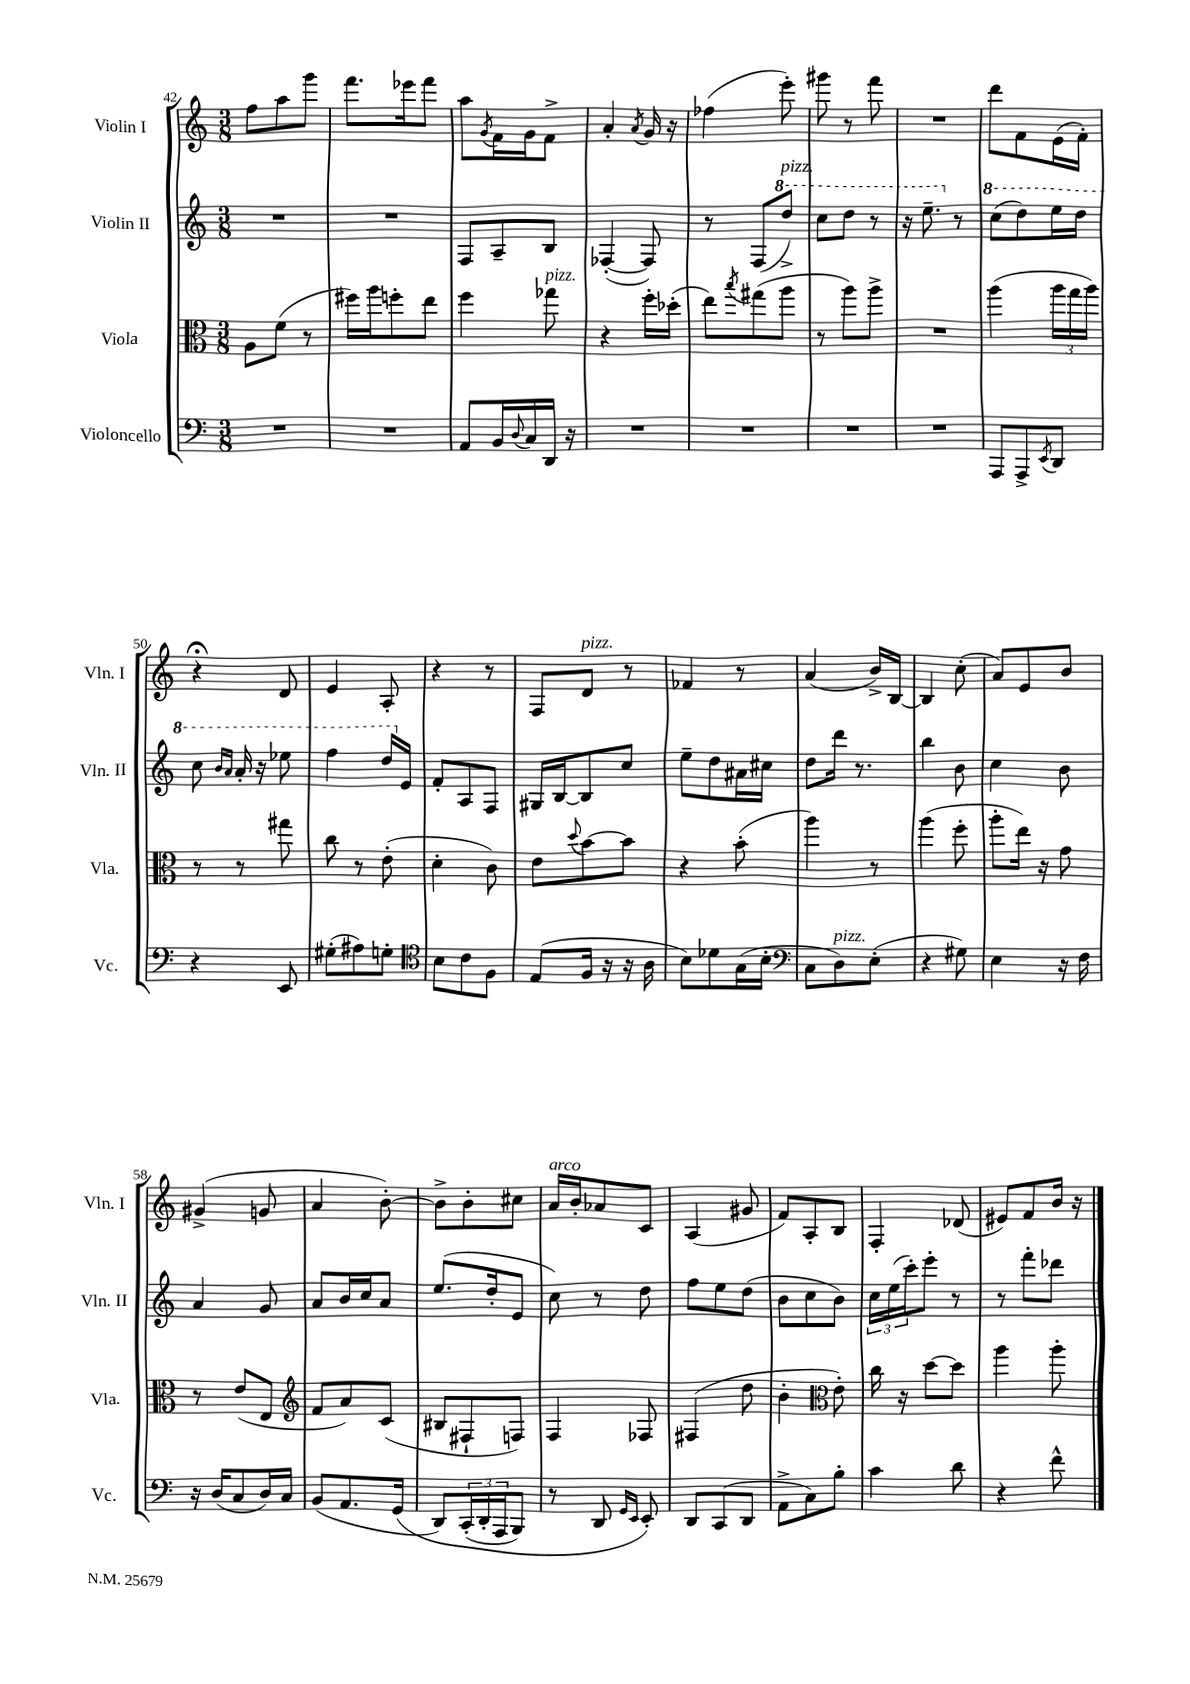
<<
\new StaffGroup <<
\new Staff = "s0" \with { instrumentName = "Violin I" shortInstrumentName = "Vln. I" } {
    \clef treble \key c \major \numericTimeSignature \time 3/8
    f''8 a''8 g'''8 |
    f'''8. ees'''16 f'''8 |
    a''8 \acciaccatura { g'8 } f'16 g'16 f'8-> |
    a'4-. \acciaccatura { a'8 } g'16 r16 |
    fes''4( e'''8-.) |
    gis'''8 r8 f'''8 |
    R4. |
    d'''8 f'8 e'16( f'16-.) |
    r4\fermata d'8 |
    e'4 a8-. |
    r4 r8 |
    f8 d'8^\markup { \italic "pizz." } r8 |
    fes'4 r8 |
    a'4( b'16->) b16~ |
    b4 c''8-.( |
    a'8) e'8 b'8 |
    gis'4->( g'8 |
    a'4 b'8~-.) |
    b'8-> b'8-. cis''8 |
    a'16^\markup { \italic "arco" } b'16-. aes'8 c'8 |
    a4( gis'8 |
    f'8) a8-. b8 |
    f4-. des'8( |
    eis'8) f'8 b'16 r16 \bar "|." |
}
\new Staff = "s1" \with { instrumentName = "Violin II" shortInstrumentName = "Vln. II" } {
    \clef treble \key c \major \numericTimeSignature \time 3/8
    R4. |
    R4. |
    f8 a8-- b8 |
    fes4~-.( fes8) |
    r8 f8( \ottava #1 d'''8->^\markup { \italic "pizz." }) |
    c'''8 d'''8 r8 |
    r16 e'''8.-- \ottava #0 r8 |
    \ottava #1 c'''8( d'''8) e'''16 d'''16 |
    c'''8 \grace { b''16 a''16 } a''16-. r16 ees'''8 |
    f'''4 d'''16 \ottava #0 e'16 |
    f'8-. a8 f8 |
    gis16 b16~ b8 c''8 |
    e''8-- d''8 ais'16 cis''16 |
    d''8 d'''16 r8. |
    b''4 b'8 |
    c''4 b'8 |
    a'4 g'8 |
    a'8 b'16 c''16 a'8 |
    e''8.( d''16-. e'8 |
    c''8) r8 d''8 |
    f''8 e''8 d''8( |
    b'8 c''8 b'8) |
    \tuplet 3/2 { c''16 e''16( c'''16-.) } e'''8-. r8 |
    r8 f'''8-. des'''8 \bar "|." |
}
\new Staff = "s2" \with { instrumentName = "Viola" shortInstrumentName = "Vla." } {
    \clef alto \key c \major \numericTimeSignature \time 3/8
    a8 f'8( r8 |
    fis''16) a''16 f''8-. e''8 |
    f''4 ges''8^\markup { \italic "pizz." } |
    r4 f''16-. des''16-.( |
    e''8) \acciaccatura { b''8 } gis''8( a''8 |
    r8 a''8) a''8-> |
    R4. |
    a''4( \tuplet 3/2 { a''16 g''16 a''16) } |
    r8 r8 gis''8 |
    c''8 r8 e'8-.( |
    d'4-. c'8) |
    e'8 \appoggiatura { d''8 } b'8~ b'8 |
    r4 b'8-.( |
    a''4) r8 |
    a''4( f''8-. |
    a''8-. e''16) r16 g'8 |
    r8 e'8( e8 |
    \clef treble f'8 a'8) c'8( |
    bis8 fis8-! f8) |
    f4 fes8 |
    fis4( d''8 |
    b'4-. \clef alto e'8-.) |
    c''16 r16 d''8~ d''8 |
    a''4 a''8-. \bar "|." |
}
\new Staff = "s3" \with { instrumentName = "Violoncello" shortInstrumentName = "Vc." } {
    \clef bass \key c \major \numericTimeSignature \time 3/8
    R4. |
    R4. |
    a,8 b,16 \appoggiatura { d8 } c16 d,16 r16 |
    R4. |
    R4. |
    R4. |
    R4. |
    a,,8 a,,8-> \acciaccatura { e,8 } d,8 |
    r4 e,8 |
    gis8-.( ais8) g8-. |
    \clef tenor b8 c'8 f8 |
    e8( f16 r16 r16 a16 |
    b8) des'8 g16( b16-. |
    \clef bass c8 d8^\markup { \italic "pizz." }) e8-.( |
    r4 gis8) |
    e4 r16 f16 |
    r16 d16( c8 d16) c16 |
    b,8( a,8. g,16\( |
    d,8) \tuplet 3/2 { c,16-.( d,16-. a,,16 } b,,8) |
    r8 d,8 \grace { g,16 e,16 } e,8-.\) |
    d,8 c,8( d,8 |
    a,8-> c8) b8-. |
    c'4 d'8 |
    r4 f'8-^ \bar "|." |
}
>>
>>
\layout { \context { \Score currentBarNumber = #42 } }
